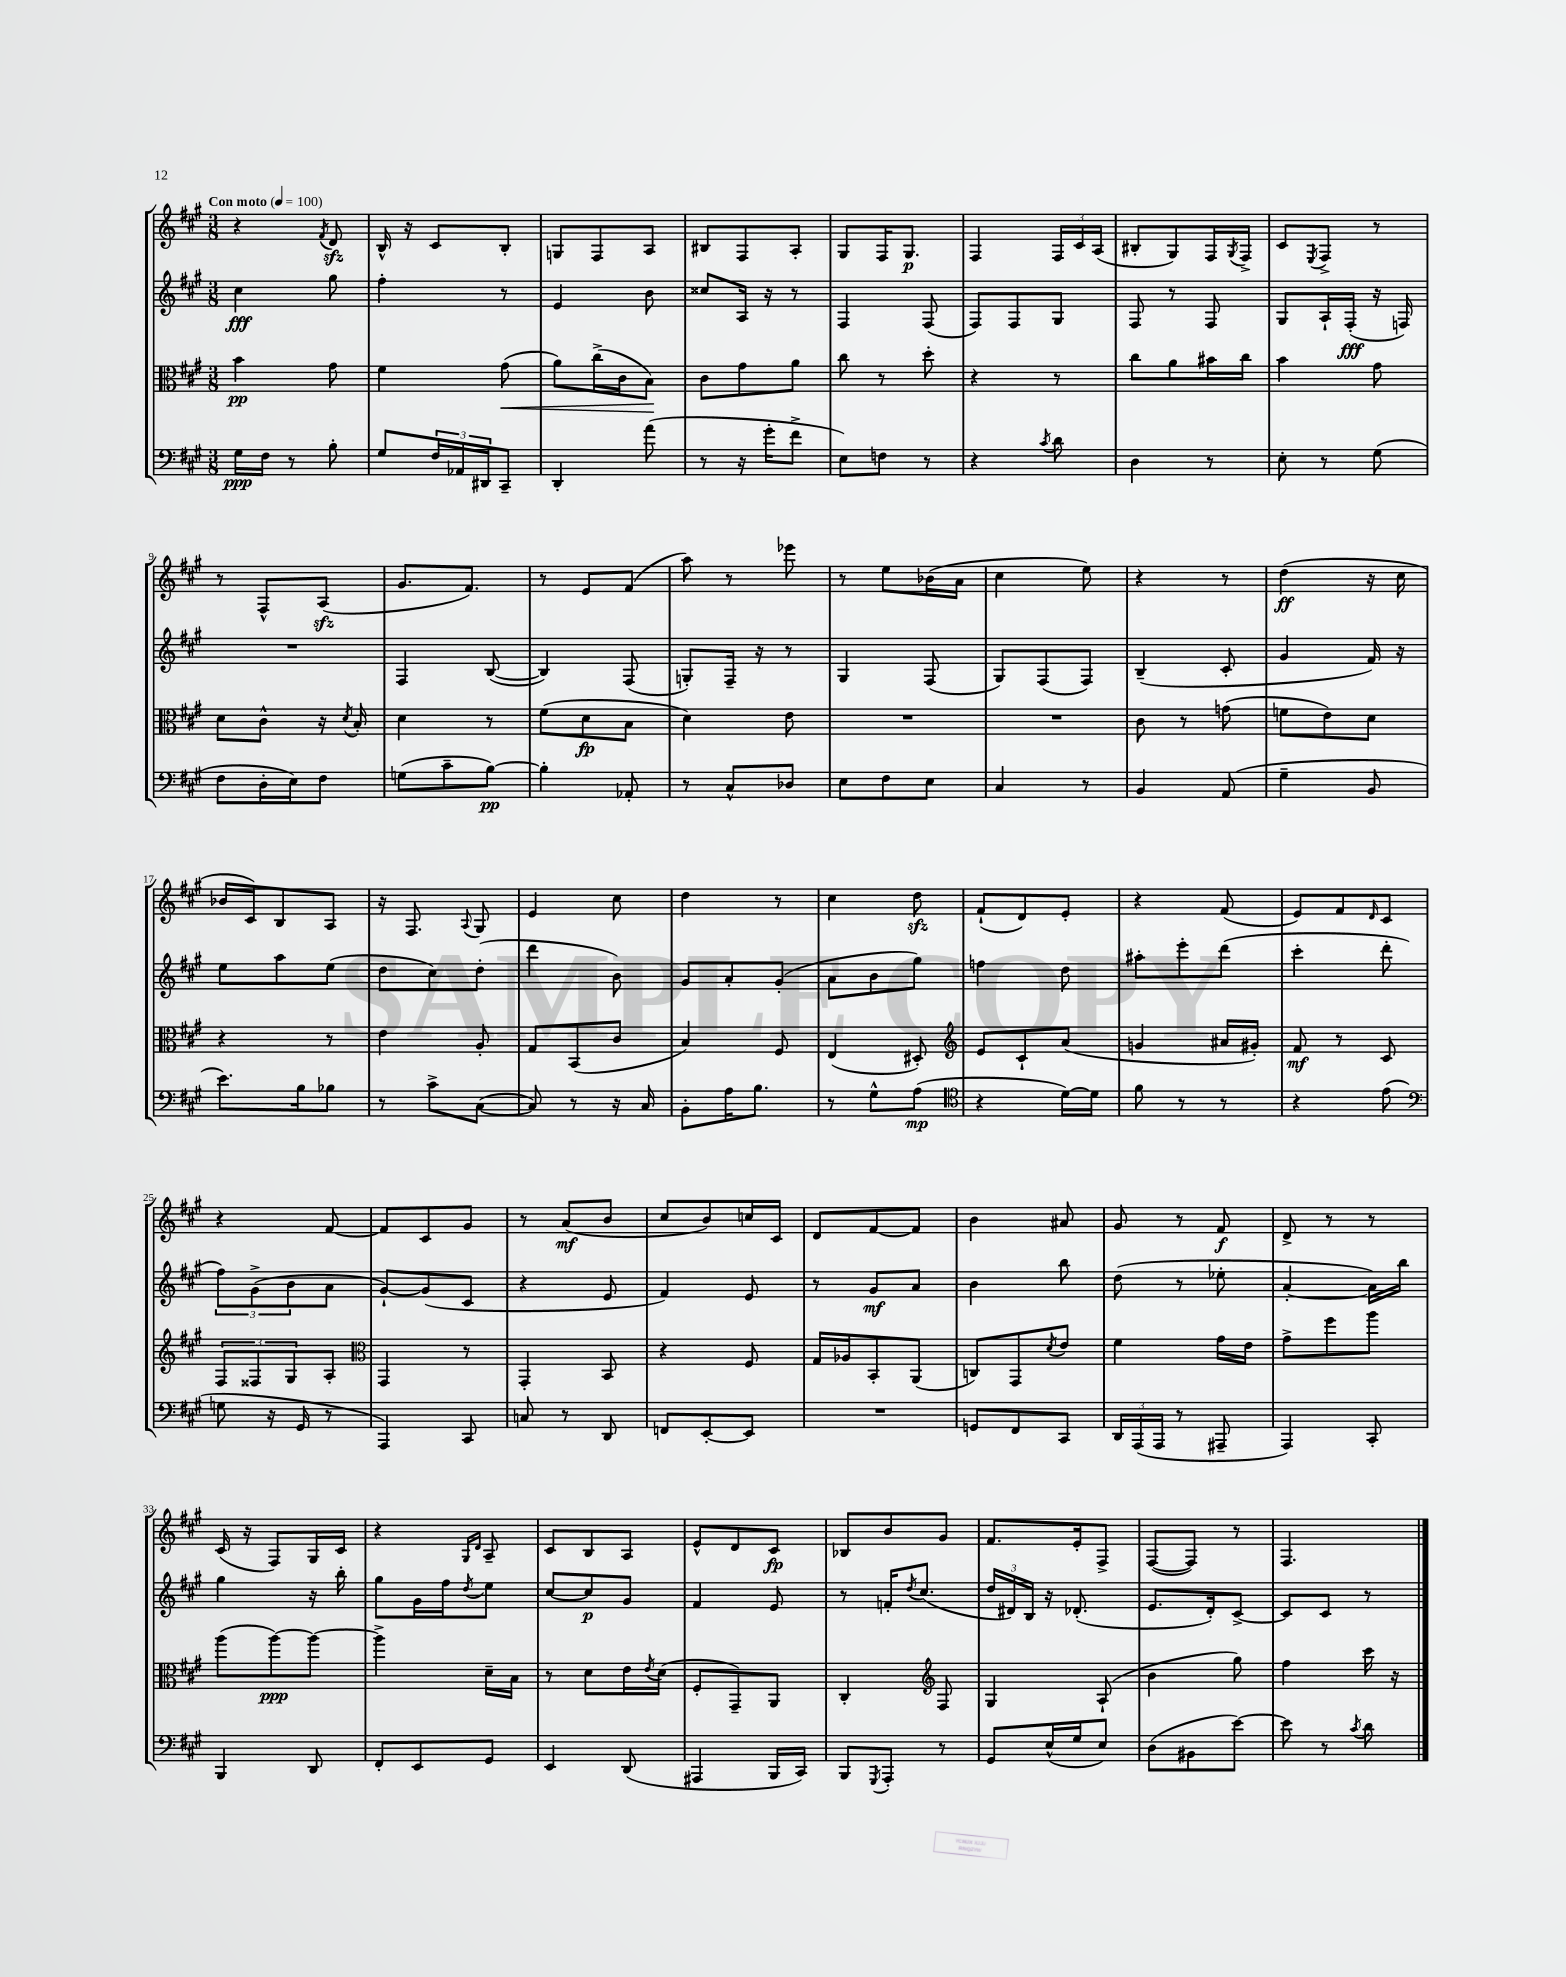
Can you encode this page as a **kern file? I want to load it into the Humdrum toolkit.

**kern	**kern	**kern	**kern
*staff4	*staff3	*staff2	*staff1
*clefF4	*clefC3	*clefG2	*clefG2
*k[f#c#g#]	*k[f#c#g#]	*k[f#c#g#]	*k[f#c#g#]
*M3/8	*M3/8	*M3/8	*M3/8
*MM100	*MM100	*MM100	*MM100
16G#	4b	4cc#	4r
16F#	.	.	.
8r	.	.	.
.	.	.	8qf#
8B'	8g#	8gg#	8d
=	=	=	=
8G#	4f#	4ff#'	16B^^
.	.	.	16r
24F#	.	.	8c#
24AA-	.	.	.
24DD#	.	.	.
8CC#~	(8g#	8r	8B'
=	=	=	=
4DD'	8a)	4e	8G
.	(16cc#^	.	8F#
.	16c#	.	.
(8a	8B)	8b	8A
=	=	=	=
8r	8c#	8cc##	8B#
16r	8g#	16A	8F#
16g#'	.	16r	.
8f#^	8a	8r	8A'
=	=	=	=
8E)	8cc#	4F#	8G#
8F	8r	.	16F#
.	.	.	8.G#
8r	8dd'	(8F#	.
=	=	=	=
4r	4r	8F#)	4F#
.	.	8F#	.
8qc#	.	.	.
8d	8r	8G#	24F#
.	.	.	24c#
.	.	.	(24A
=	=	=	=
4D	8cc#	8F#	8B#'
.	8a	8r	8G#)
8r	16b#	8F#	16F#
.	.	.	8qG#
.	16cc#	.	16F#^
=	=	=	=
8E'	4b	8G#	8c#
.	.	.	8qE
8r	.	16A`	8F#^
.	.	(16F#'	.
(8G#	8g#	16r	8r
.	.	16F)	.
=	=	=	=
8F#	8d	4.r	8r
16D'	8c#^^	.	8F#^^
16E)	.	.	.
8F#	16r	.	(8A
.	8qd	.	.
.	16B'	.	.
=	=	=	=
(8G	4d	4F#	8.g#
8c#~	.	.	.
.	.	.	8.f#)
[8B)	8r	([8B	.
=	=	=	=
4B']	(8f#	4B])	8r
.	8d	.	8e
8AA-'	8B	(8F#	(8f#
=	=	=	=
8r	4d)	8G')	8aa)
8C#^^	.	16F#~	8r
.	.	16r	.
8D-	8e	8r	8eee-
=	=	=	=
8E	4.r	4G#	8r
8F#	.	.	8ee
8E	.	(8F#	(16b-
.	.	.	16a
=	=	=	=
4C#	4.r	8G#)	4cc#
.	.	(8F#	.
8r	.	8F#)	8ee)
=	=	=	=
4BB	8c#	(4B~	4r
.	8r	.	.
(8AA	(8g	8c#'	8r
=	=	=	=
4G#~	8f	4g#	(4dd
.	8e)	.	.
8BB	8d	16f#)	16r
.	.	16r	16cc#
=	=	=	=
8.e)	4r	8ee	16b-
.	.	.	16c#)
.	.	8aa	8B
16B	.	.	.
8B-	8r	(8ee	8A
=	=	=	=
8r	4e	8dd	16r
.	.	.	8.F#
8c#^	.	8cc#)	.
.	.	.	8qqA
([8C#	8A'	(8dd'	8G#
=	=	=	=
8C#])	8G#	4ddd	4e
8r	(8BB	.	.
16r	8c#	8b)	8cc#
16C#	.	.	.
=	=	=	=
8BB'	4B)	8g#	4dd
16A	.	8a'	.
8.B	.	.	.
.	8F#	(8g#'	8r
=	=	=	=
8r	(4E	8a	4cc#
8G#^^	.	8b	.
(8A	8D#')	8gg#)	8dd
=	=	=	=
*clefC4	*clefG2	*	*
4r	8e	4ff	(8f#`
.	8c#`	.	8d)
[16d)	(8a	8dd	8e'
16d]	.	.	.
=	=	=	=
8f#	4g	8aa#'	4r
8r	.	8eee'	.
8r	16a#	(8ddd	(8f#
.	16g#')	.	.
=	=	=	=
4r	8f#	4ccc#'	8e)
.	8r	.	8f#
.	.	.	16qqd
(8e	8c#	8ddd'	8c#
=	=	=	=
*clefF4	*	*	*
8G	12F#	12ff#)	4r
.	12F##	(12g#^	.
16r	.	.	.
.	12G#	12b	.
16GG#	.	.	.
8r	8A'	8a	[8f#
=	=	=	=
*	*clefC3	*	*
4AAA)	4GG#	[8g#`)	8f#]
.	.	(8g#]	8c#
8CC#	8r	8c#	8g#
=	=	=	=
8C	4GG#'	4r	8r
8r	.	.	(8a
8DD	8BB	8e	8b
=	=	=	=
8FF	4r	4f#)	8cc#
[8EE'	.	.	8b)
8EE]	8F#	8e	16cc
.	.	.	16c#
=	=	=	=
4.r	16G#	8r	8d
.	16A-	.	.
.	8BB'	8g#	[8f#
.	(8AA	8a	8f#]
=	=	=	=
8GG	8C)	4b	4b
8FF#	8GG#	.	.
.	8qd	.	.
8CC#	8e	8bb	8a#
=	=	=	=
24DD	4f#	(8dd	8g#
(24AAA	.	.	.
24AAA	.	.	.
8r	.	8r	8r
8AAA#~	16g#	8ee-'	8f#
.	16e	.	.
=	=	=	=
4AAA)	8g#^	[4a'	8d^
.	8ff#	.	8r
8CC#'	8aa	16a])	8r
.	.	16bb	.
=	=	=	=
4BBB	(8aa	4gg#	(16c#
.	.	.	16r
.	[8aa)	.	8F#)
8DD	8aa_	16r	16G#
.	.	16bb'	16c#
=	=	=	=
8FF#'	4aa^]	8gg#	4r
8EE	.	16g#	.
.	.	16ff#	.
.	.	.	16qqG#
.	.	8qdd	16qqd
8GG#	16d~	8ee	8A~
.	16B	.	.
=	=	=	=
4EE	8r	[8cc#	8c#
.	8d	8cc#]	8B
(8DD	16e	8g#	8A
.	8qe	.	.
.	(16d	.	.
=	=	=	=
4AAA#	8F#'	4f#	8e^^
.	8GG#~)	.	8d
16BBB	8AA	8e	8c#
16CC#)	.	.	.
=	=	=	=
8BBB	4C#'	8r	8B-
8qGGG#	.	.	.
8AAA'	.	16f'	8b
.	.	8qdd	.
.	.	(8.cc#	.
*	*clefG2	*	*
8r	8F#	.	8g#
=	=	=	=
8GG#	4G#	24dd	8.f#
.	.	24d#)	.
.	.	24B	.
(16E^^	.	16r	.
16G#	.	(8.d-'	16e'
8E)	(8A`	.	8F#^
=	=	=	=
(8D	4b	8.e	([8F#
8BB#	.	.	8F#])
.	.	16d')	.
[8e)	8gg#)	[8c#^	8r
=	=	=	=
8e]	4ff#	8c#]	4.F#
8r	.	8c#	.
8qc#	.	.	.
8d	16ccc#	8r	.
.	16r	.	.
==	==	==	==
*-	*-	*-	*-
